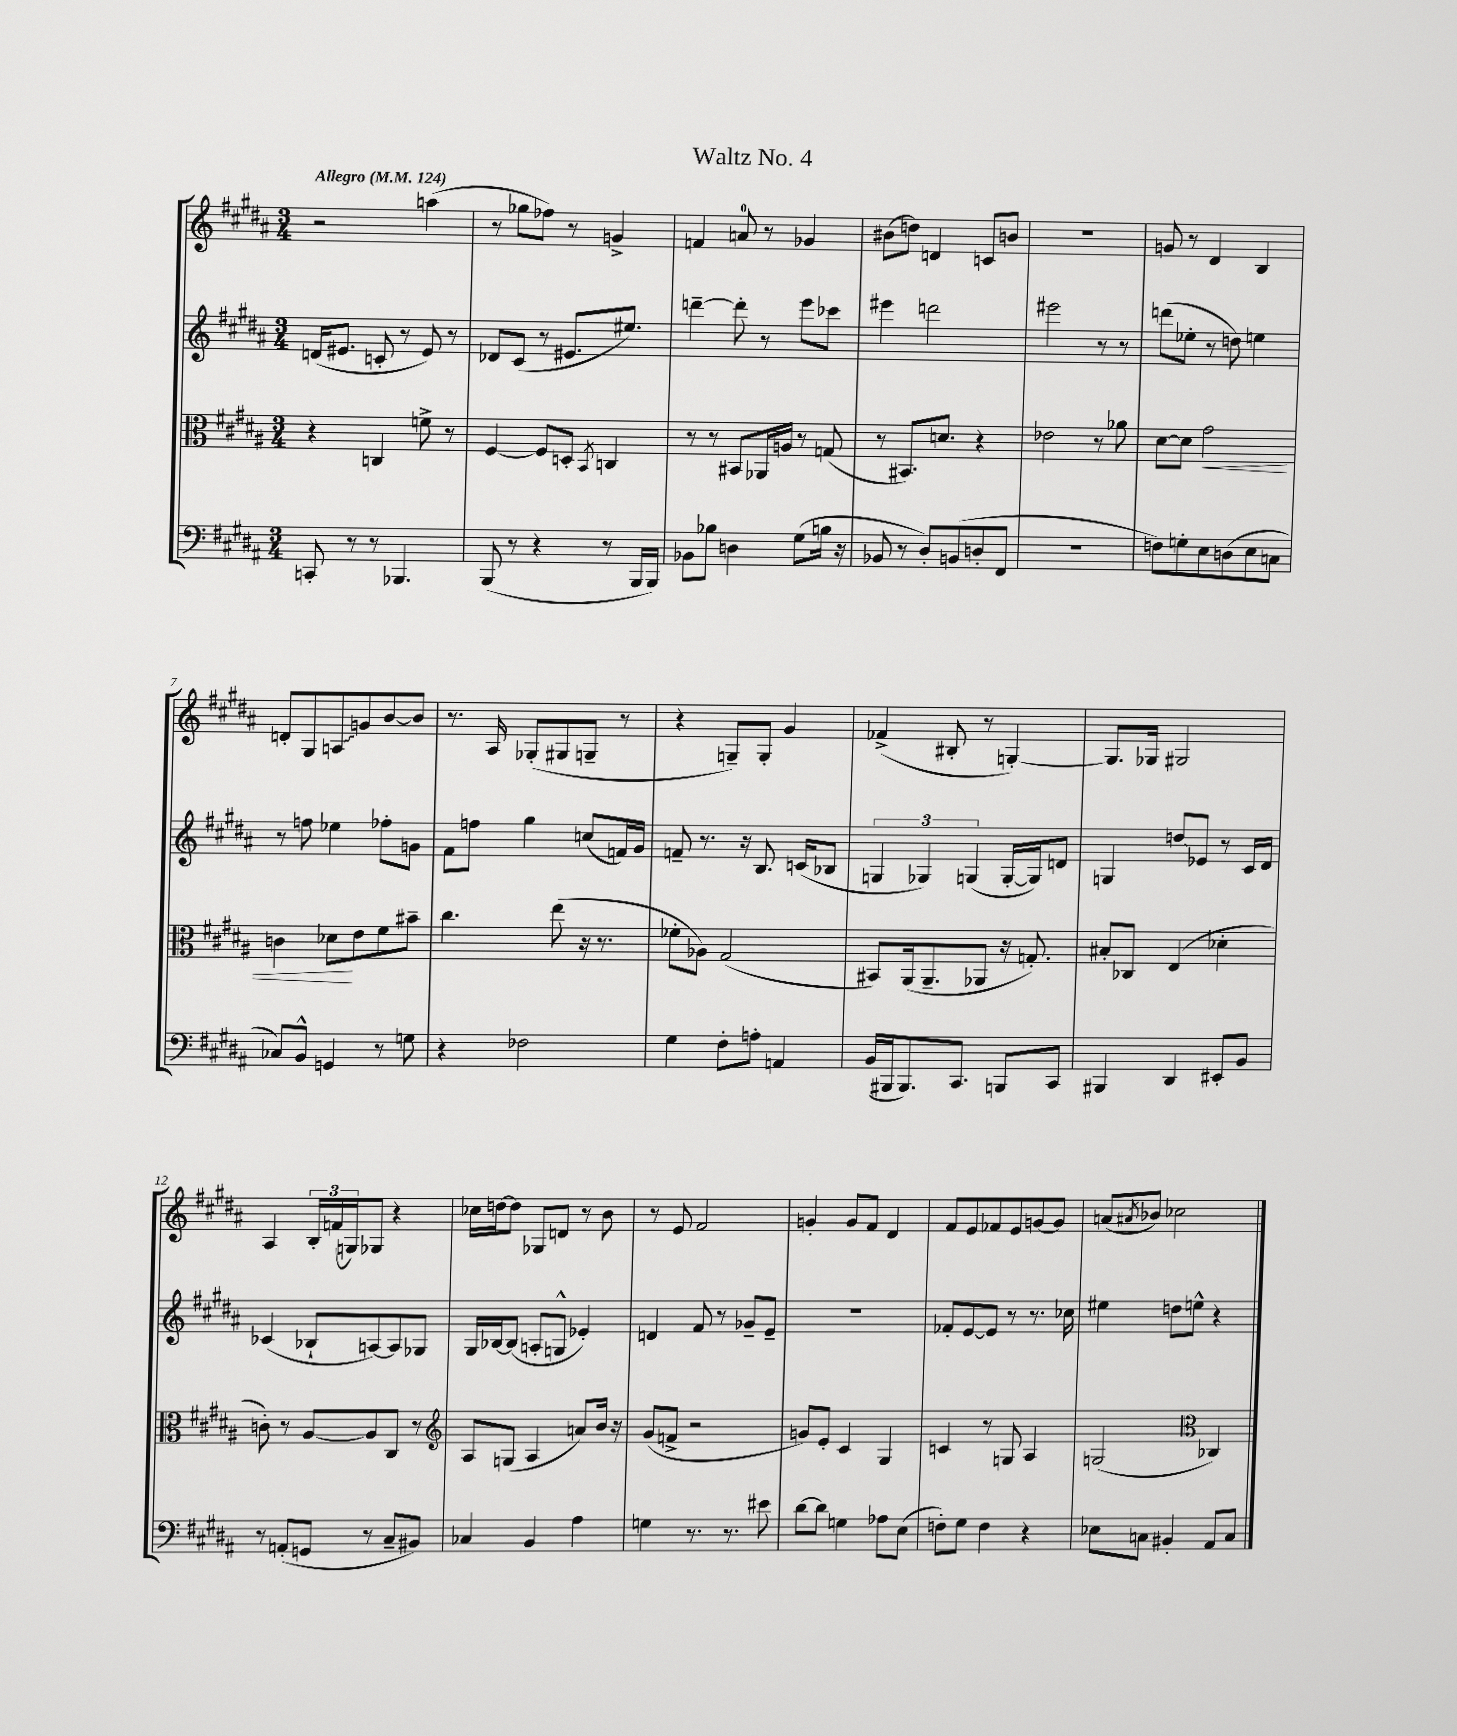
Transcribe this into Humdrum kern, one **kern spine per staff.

**kern	**kern	**kern	**kern
*staff4	*staff3	*staff2	*staff1
*clefF4	*clefC3	*clefG2	*clefG2
*k[f#c#g#d#a#]	*k[f#c#g#d#a#]	*k[f#c#g#d#a#]	*k[f#c#g#d#a#]
*M3/4	*M3/4	*M3/4	*M3/4
*MM124	*MM124	*MM124	*MM124
8CC'	4r	(16d	2r
.	.	8.e#	.
8r	.	.	.
8r	4C	8c'	.
4.BBB-	.	8r	.
.	8f^	8e#)	(4aa
.	8r	8r	.
=	=	=	=
(8BBB	[4F#	8d-	8r
8r	.	(8c#	8gg-
4r	8F#]	8r	8ff-)
.	8D'	8.e#	8r
.	8qBB	.	.
8r	4C	.	4g^
.	.	8.ee#)	.
16BBB	.	.	.
16BBB)	.	.	.
=	=	=	=
8BB-	8r	[4ddd~	4f
8B-	8r	.	.
4D	8BB#	8ddd']	8a
.	16AA-	8r	8r
.	16A	.	.
(8G#	8r	8eee	4g-
16B	(8G	8ccc-	.
16r	.	.	.
=	=	=	=
8BB-	8r	4eee#	(8b#
8r	8.BB#)	.	8dd)
8D#')	.	2ddd	4d
.	8.d	.	.
(8BB	.	.	.
8D'	4r	.	8c
8FF#	.	.	8b
=	=	=	=
2.r	2e-	2eee#	2.r
.	8r	8r	.
.	8a-	8r	.
=	=	=	=
8F)	[8d#	(8ddd	8g
8G'	8d#]	8ee-'	8r
8E	2g#	8r	4d#
(8D	.	8dd)	.
8E	.	4ee	4B
8C	.	.	.
=	=	=	=
8C-)	4c	8r	8d'
8BB^^	.	8ff	8G#
4GG	8d-	4ee-	8A
.	8e	.	8g
8r	8f#	8ff-'	[8b
8G	8b#~	8g	8b]
=	=	=	=
4r	4.cc#	8f#	8.r
.	.	8ff	.
.	.	.	16A#
2F-	.	4gg#	(8G-'
.	(8ee	.	8G#
.	16r	(8cc	8G~
.	8.r	.	.
.	.	16f)	8r
.	.	16g#	.
=	=	=	=
4G#	8f-'	8f~	4r
.	8A-)	8.r	.
8F#'	(2G#	.	8G~)
.	.	16r	.
8A'	.	8.B	8G'
4AA	.	.	4g#
.	.	(16c	.
.	.	8B-	.
=	=	=	=
(16BB	8BB#)	6G	(4f-^
16BBB#	.	.	.
8.BBB#)	(16AA#	.	.
.	.	6G-)	.
.	8.AA#~	.	.
.	.	.	8B#'
8.CC#	.	.	.
.	.	(6G	.
.	8AA-	.	8r
8BBB	16r	[16G'	[4G')
.	8.G')	16G])	.
8CC#	.	8d	.
=	=	=	=
4BBB#	8B#'	4G	8.G]
.	8C-	.	.
.	.	.	16G-
4DD#	(4E	8dd	2G#
.	.	8e-	.
8EE#'	4d-'	8r	.
8BB	.	16c#	.
.	.	16d#	.
=	=	=	=
8r	8c')	(4c-	4A#
(8AA'	8r	.	.
8GG	[8A#	8B-`	24B'
.	.	.	(24f
.	.	.	24G)
8r	8A#]	[8A)	8G-
8C#~	8C#	8A]	4r
8BB#)	8r	8G-	.
=	=	=	=
*	*clefG2	*	*
4C-	8A#	16G#	16cc-
.	.	[16B-	[16dd
.	(8G	(8B-]	8dd]
4BB	4A#	8A'	8G-
.	.	8G^^	8d
4A#	8a)	4e-')	8r
.	16b	.	8b
.	16r	.	.
=	=	=	=
4G	(8g#	4d	8r
.	8f^	.	8e
8.r	2r	8f#	2f#
.	.	8r	.
8.r	.	.	.
.	.	8g-~	.
8e#	.	8e~	.
=	=	=	=
[8d#	8g)	2.r	4g'
8d#]	8e'	.	.
4G	4c#	.	8g
.	.	.	8f#
8A-	4G#	.	4d#
(8E	.	.	.
=	=	=	=
8F')	4c	8f-'	8f#
8G#	.	[8e	8e
4F	8r	8e]	8f-
.	8G	8r	8e
4r	4A#	8.r	[8g
.	.	.	8g]
.	.	16cc-	.
=	=	=	=
8E-	(2G	4ee#	(8a
.	.	.	8qa#
8C	.	.	8b-)
4BB#'	.	8dd	2cc-
.	.	8ee^^	.
*	*clefC3	*	*
8AA#	4C-)	4r	.
8C	.	.	.
==	==	==	==
*-	*-	*-	*-
